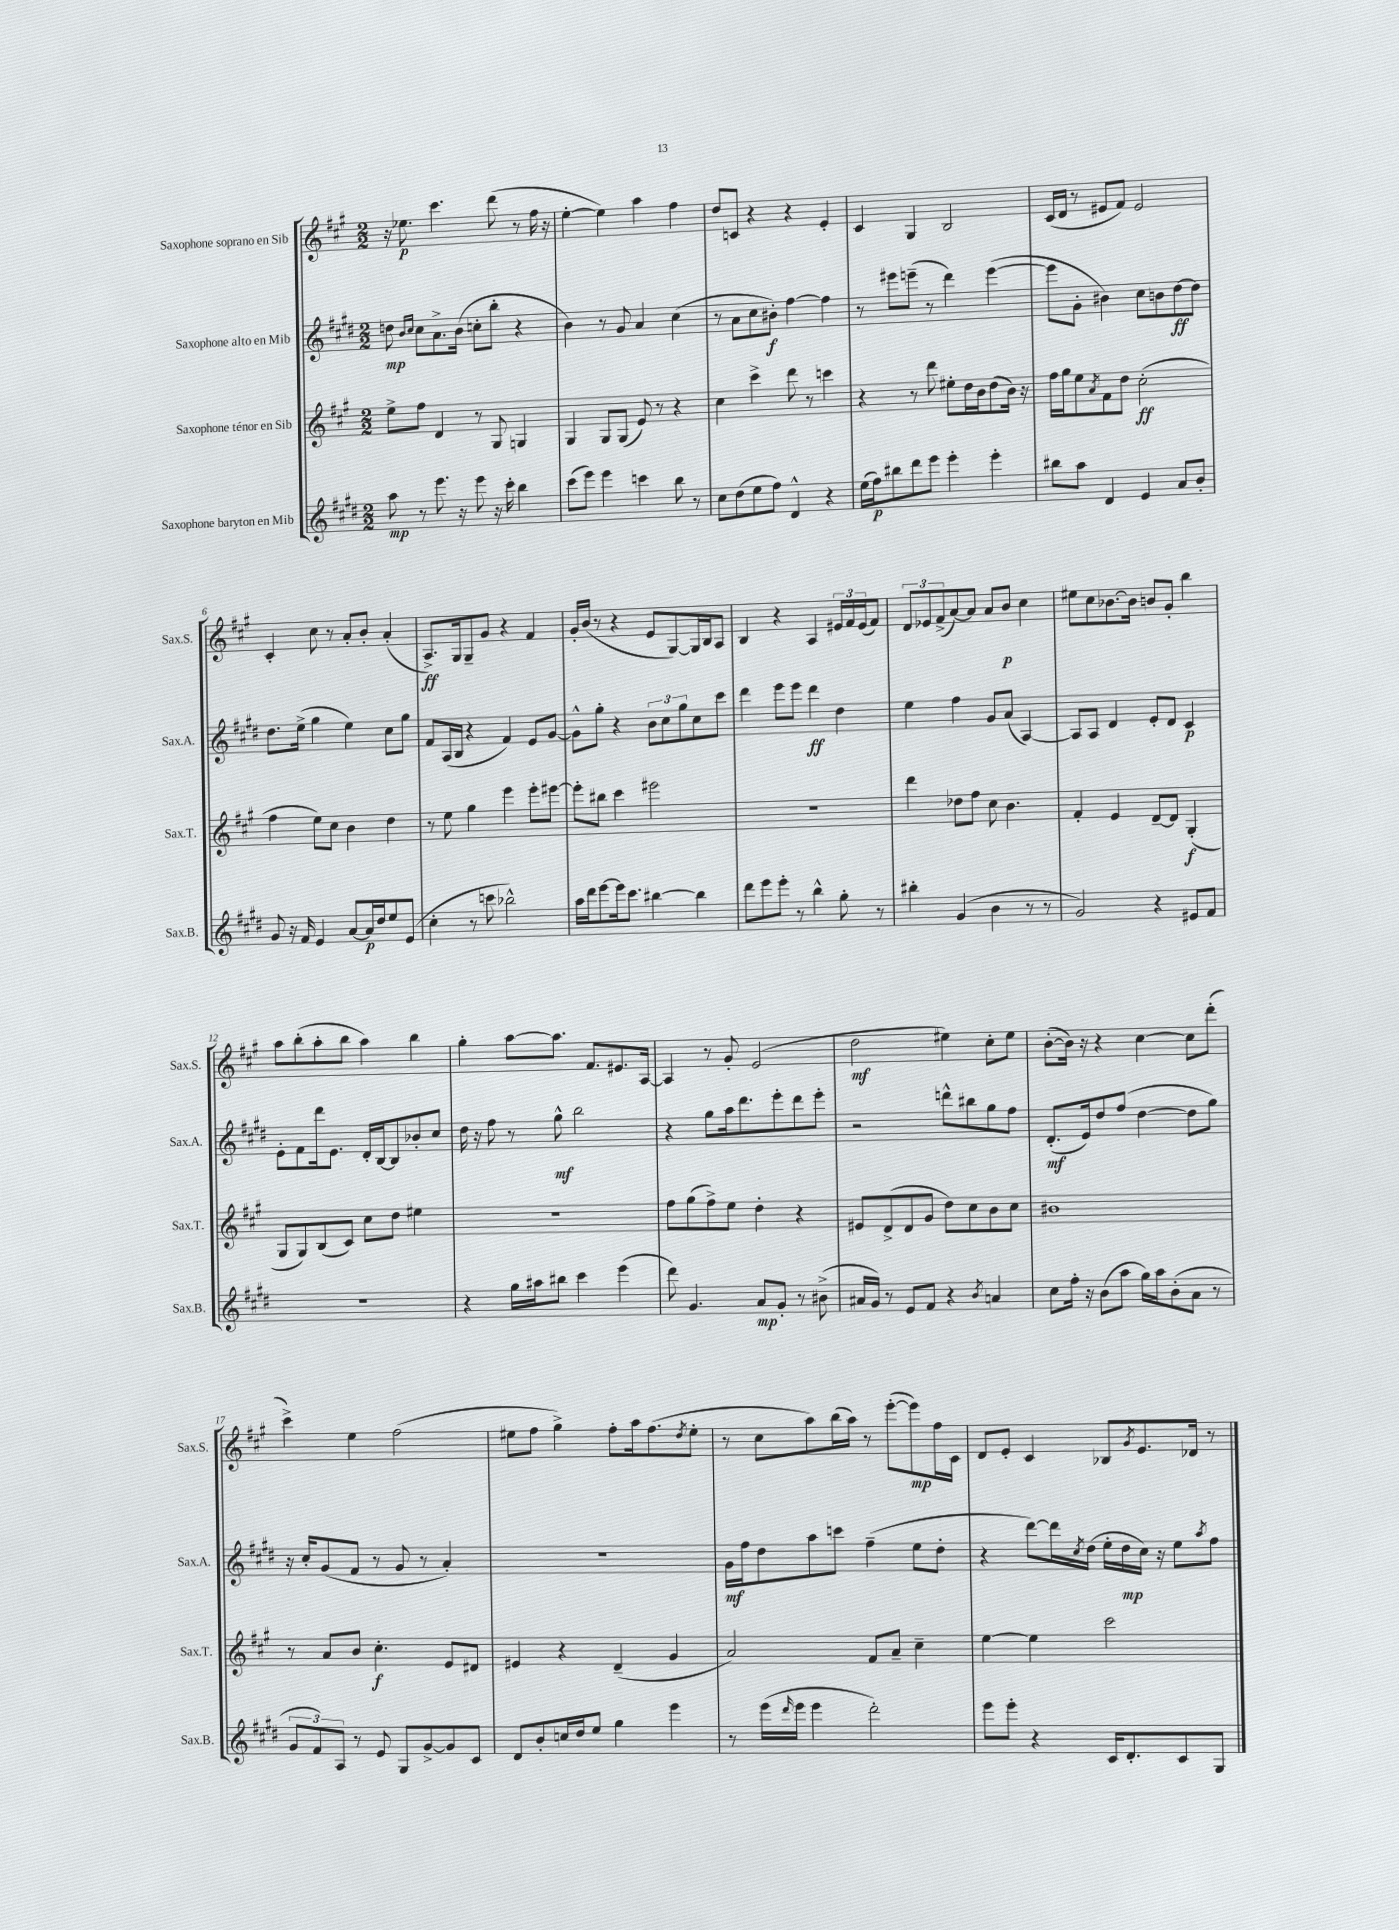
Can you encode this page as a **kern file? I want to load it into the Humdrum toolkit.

**kern	**kern	**kern	**kern
*staff4	*staff3	*staff2	*staff1
*clefG2	*clefG2	*clefG2	*clefG2
*k[f#c#g#d#]	*k[f#c#g#]	*k[f#c#g#d#]	*k[f#c#g#]
*M2/2	*M2/2	*M2/2	*M2/2
8aa	8ee^	8dd	16r
.	.	.	8.ee-
.	.	16qqb	.
.	.	16qqcc#	.
8r	8ff#	8cc#	.
8.eee	4d	8.a^	4.ccc#
16r	.	(16b	.
8eee	8r	8cc'	.
16r	8G#	8bb'	(8ddd
16ccc#'	.	.	.
4bb	4G	4r	8r
.	.	.	16ff#
.	.	.	16r
=	=	=	=
(8ccc#	4G#	4b)	[4ee'
8eee)	.	.	.
4eee	8G#	8r	4ee])
.	(8G#	8g#	.
4ccc	8e)	4a	4aa
.	8r	.	.
8bb	4r	(4cc#	4ff#
8r	.	.	.
=	=	=	=
8cc#	4cc#	8r	8dd
(8dd#	.	8a	8c
8ee	4ccc#^	8cc#	4r
8ff#)	.	8b#')	.
4d#^^	8ddd	[4ff#	4r
.	8r	.	.
4r	4ccc	4ff#]	4e'
=	=	=	=
(16ee	4r	8r	4c#
16ff#)	.	.	.
8bb#	.	8eee#	.
8ddd#	8r	(8eee~	4G#
8eee	8ddd	8r	.
4eee'	8ee#'	4ddd#)	2B
.	16dd	.	.
.	16b	.	.
4eee'	(8dd	([4eee	.
.	16b)	.	.
.	16r	.	.
=	=	=	=
8bb#	16ff#	8eee]	(16c#
.	16gg#	.	16d
8aa	8ee	8g#'	8r
.	8qa	.	.
4d#	8f#	4b#)	8e#
.	8dd	.	8f#)
4e	(2cc#'	8cc#	2e#
.	.	8b	.
8a	.	[8dd#	.
8b'	.	8dd#]	.
=	=	=	=
8g#	4ff#	8.dd#	4c#'
16r	.	.	.
16f#	.	(16ee^	.
4e	8ee)	4gg#	8cc#
.	8cc#	.	8r
[8a	4b	4ee)	8a'
16a]	.	.	8b'
16dd#	.	.	.
8ee	4dd	8cc#	(4a'
(8e	.	8gg#	.
=	=	=	=
4cc#'	8r	8f#	8.A^)
.	8ee	(16A	.
.	.	16B	16G#
8r	4gg#	4r	8G#~
8ccc	.	.	8g#
2bb-^^)	4eee	4f#)	4r
.	8eee'	8e	4f#
.	[8eee#	[8g#	.
=	=	=	=
16aa	8eee#']	8g#^^]	16g#'
16ddd#	.	.	(16b
[8eee	8bb#	8gg#'	8r
16eee]	4ccc#	4r	4r
8.ccc#	.	.	.
[4bb#	2eee#	12b	8e
.	.	12cc#	.
.	.	.	[8G#)
.	.	12gg#	.
4bb#]	.	8cc#	16G#]
.	.	.	16B
.	.	8ccc#	8A
=	=	=	=
8ddd#	1r	4ddd#	4B
8eee	.	.	.
8eee'	.	8eee	4r
8r	.	8eee	.
4bb^^	.	4ddd#	4A
8gg#'	.	4dd#	24e#
.	.	.	24f#
.	.	.	(24e#
8r	.	.	8f#)
=	=	=	=
4bb#'	4ddd	4ee	12d
.	.	.	12e-
.	.	.	(12f#^
(4g#	8dd-	4ff#	[8a)
.	8ff#	.	8a]
4b	8cc#	8g#	8a
.	4.b	(8a	8b
8r	.	[4A)	4cc#
8r	.	.	.
=	=	=	=
2g#)	4f#'	8A]	8ee#
.	.	8A	8cc#
.	4e	4d#	[8.b-
.	.	.	16b-]
4r	[8d~	8e'	8b
.	8d]	8d#	8g#'
8e#	(4G#'	4c#	4bb
8f#	.	.	.
=	=	=	=
1r	8G#	8e'	8aa
.	8G#)	8f#	(8bb'
.	(8B	16ddd#	8aa'
.	.	8.e	.
.	8c#)	.	8bb
.	8cc#	16d#'	4aa)
.	.	[16B	.
.	8dd	8B]	.
.	4ee#	8b-'	4bb
.	.	8cc#	.
=	=	=	=
4r	1r	16dd#	4gg#'
.	.	16r	.
.	.	8ff#	.
16gg#	.	8r	[8aa
16aa#	.	.	.
8bb#	.	8gg#^^	8.aa]
4ccc#	.	2bb	.
.	.	.	8.f#
(4eee	.	.	8.e#
.	.	.	[16A
=	=	=	=
8ddd#)	8ff#	4r	4A]
4.g#	(8gg#	.	.
.	8ff#^)	8gg#	8r
.	8ee	16aa	8g#'
.	.	8.ddd#	.
8a	4dd'	.	(2e
8g#'	.	8eee'	.
8r	4r	8ddd#	.
(8b#^	.	8eee'	.
=	=	=	=
16a#	8e#	2r	2dd
16g#)	.	.	.
8r	(8d^	.	.
8e	8d	.	.
8f#	8g#	.	.
4r	8dd)	8ddd^^	4ee#)
.	8cc#	8bb#	.
8qb	.	.	.
4a	8b	8gg#	8cc#'
.	8cc#	8ff#	8ee#
=	=	=	=
8cc#	1b#	(8.d#'	([8b'
16ff#'	.	.	16b])
16r	.	16e)	16r
(8b	.	8dd#	4r
8aa	.	(8ff#	.
16gg#)	.	[4dd#	[4cc#
16aa	.	.	.
(8b'	.	.	.
8a	.	8dd#]	8cc#]
8r	.	8gg#)	(8ddd'
=	=	=	=
12g#	8r	16r	4ccc#^)
.	.	16cc#'	.
12f#)	.	.	.
.	8a	(8g#	.
12A	.	.	.
8r	8b	8f#	4ee
8e	4.cc#'	8r	.
8G#	.	8g#	(2ff#
[8g#^	.	8r	.
8g#]	8e	4a')	.
8c#	8d#	.	.
=	=	=	=
8d#	4e#	1r	8ee#
8b'	.	.	8ff#
16cc	4r	.	4gg#^)
16dd#	.	.	.
8ee	.	.	.
4gg#	(4d~	.	8ff#'
.	.	.	16aa
.	.	.	(8.ff#
4eee	4g#	.	.
.	.	.	8qdd
.	.	.	8ee#'
=	=	=	=
8r	2a)	16g#	8r
.	.	16ff#	.
(16eee	.	8dd#	8cc#
16qqddd#	.	.	.
16eee	.	.	.
4eee	.	8aa	8aa)
.	.	8ccc	(16bb
.	.	.	16aa)
2ddd#')	8f#	(4ff#~	8r
.	8a~	.	([8eee'
.	4cc#~	8ee	8eee])
.	.	8dd#'	16ff#
.	.	.	16c#
=	=	=	=
8eee	[4ee	4r	8d
8eee'	.	.	8e'
4r	4ee]	[8ddd#)	4c#
.	.	16ddd#]	.
.	.	8qcc#	.
.	.	(16dd#	.
16c#	2ccc#	16ee'	8B-
8.d#'	.	16dd#	.
.	.	.	8qg#
.	.	16cc#)	8.e
.	.	16r	.
8c#	.	8ee	.
.	.	.	16d-
.	.	8qaa	.
8G#	.	8ff#	8r
==	==	==	==
*-	*-	*-	*-
